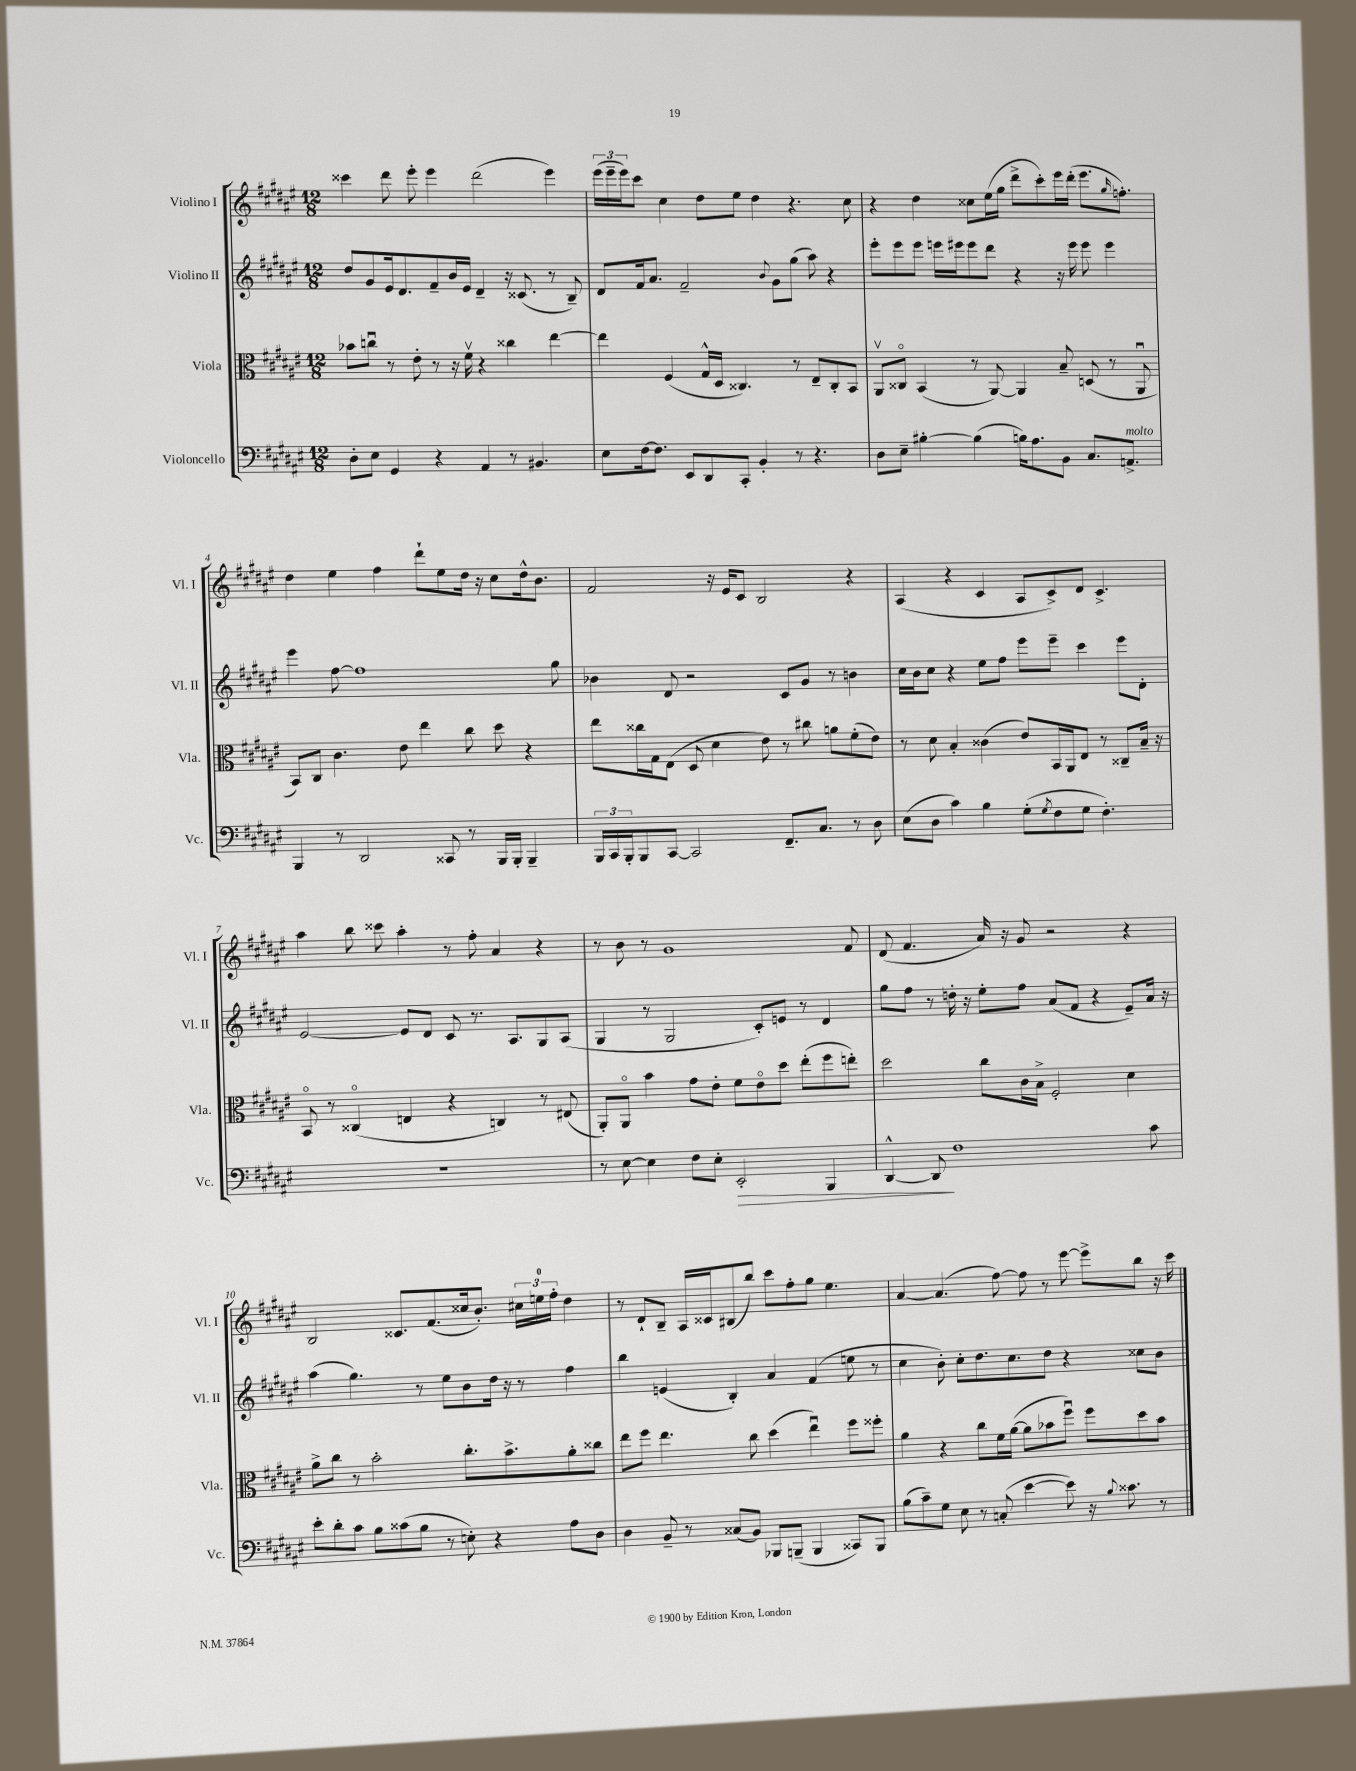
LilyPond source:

<<
\new StaffGroup <<
\new Staff = "s0" \with { instrumentName = "Violino I" shortInstrumentName = "Vl. I" } {
    \clef treble \key fis \major \numericTimeSignature \time 12/8
    cisis'''4 dis'''8 eis'''8-. eis'''4 dis'''2( eis'''4) |
    \tuplet 3/2 { eis'''16( eis'''16-- eis'''16) } cis'''8 cis''4 dis''8 eis''8 dis''4 r4. cis''8 |
    r4 dis''4 cisis''8 eis''16( gis''16 dis'''8-> cis'''8-.) eis'''16 dis'''16-.( eis'''8. \grace { gis''16 } f''8.-.) |
    dis''4 eis''4 fis''4 dis'''8-! eis''8 dis''16 r16 cis''8 dis''16-^ b'8. |
    fis'2 r16 eis'16 cis'8 b2 r4 |
    ais4( r4 cis'4 ais8 cis'8->) dis'8 cis'4.-> |
    ais''4 b''8 cisis'''8 ais''4-. r8 fis''8-. ais'4 r4 |
    r8 b'8 r8 gis'1 fis'8 |
    dis'8( fis'4. ais'16) r16 gis'8 r2 r4 |
    b2 cisis'8. fis'8.( cisis''16 b'8.-.) \tuplet 3/2 { cis''16 e''16-0 fis''16-. } dis''4 |
    r8 dis'8-! b8-- ais16 cisis'16 bis8( b''8) cis'''8 fis''8-. gis''8 eis''4. |
    ais'4~ ais'4.( fis''8~) fis''8 r8 eis'''8~ eis'''8-> b''8 r16 cis'''16 \bar "|." |
}
\new Staff = "s1" \with { instrumentName = "Violino II" shortInstrumentName = "Vl. II" } {
    \clef treble \key fis \major \numericTimeSignature \time 12/8
    dis''8 gis'8 eis'16 dis'8. fis'8-- b'16 eis'16 dis'4-- r16 cisis'8.( r8 b8--) |
    dis'8 fis'16 ais'8. fis'2-- \appoggiatura { b'8 } gis'8 gis''8( ais''8) r4 |
    eis'''8-. eis'''8 eis'''8 e'''16 eis'''16 eis'''8 dis'''8 r4 r16 eis'''16 eis'''8 eis'''4 |
    eis'''4 fis''8~ fis''1 gis''8 |
    bes'4 dis'8 r2 cis'8 gis'8 r8 b'4 |
    cis''16 b'16 cis''8 r4 eis''8 fis''8 eis'''8 eis'''8-- cis'''4 eis'''8 dis'8-. |
    eis'2~ eis'8 dis'8 cis'8 r8. ais8. gis8 ais8( |
    gis4 r8 gis2 cis'8-.) e'8 r8 dis'4 |
    gis''8 fis''8 r8 d''16-. r16 eis''8-. fis''8 ais'8( fis'8 r4 eis'8--) ais'16 r16 |
    ais''4( gis''4.) r8 eis''8 b'8 dis''16 r16 r8 fis''4 |
    b''4 e'4( b4-.) ais'4 fis'4( e''8 r8 |
    cis''4 b'8-.) cis''8-. dis''8. cis''8. dis''8 r4 cisis''8 b'8 \bar "|." |
}
\new Staff = "s2" \with { instrumentName = "Viola" shortInstrumentName = "Vla." } {
    \clef alto \key fis \major \numericTimeSignature \time 12/8
    bes'8 c''8\downbow r8 eis'8-. r8 r16 fis'16\upbow r4 cisis''4 eis''4~ |
    eis''4 fis4( gis16-^ dis16 cisis4.) r8 eis8-- cisis8-. b,8 |
    ais,8\upbow cisis8\flageolet b,4( r8 ais,8~) ais,4 b8-- d8( r8 ais,8\downbow |
    b,8) cis8 cis'4. eis'8 eis''4 cis''8 dis''8 r4 |
    eis''8 cisis''16 gis16 eis8( dis8 dis'4 eis'8) r8 cis''8 a'8 fis'8-.( eis'8) |
    r8 dis'8 b4-. cisis'4( eis'8) b,16 ais,16 eis8 r8 cisis8-- b16-- r16 |
    b,8\flageolet r8 cisis4\flageolet( e4 r4 c4) r8 eis8( |
    ais,8-.) ais,8\flageolet b'4 gis'8 eis'8-. fis'8 eis'8\flageolet dis''8 eis''8-.( fis''8 e''8-.) |
    dis''2 cis''8 cis'16 b16-> fis2-. dis'4 |
    ais'8-> cis''8 r8 b'2-. cis''8.-. b'8.-> ais'8-. cisis''8 |
    eis''8 fis''8 eis''4. cis''8 dis''4( eis''4\downbow) fis''8 fisis''8-. |
    ais'4 r4 cis''8 fis'16 ais'16~( ais'8 bes'8 fis''8\downbow) fis''8 dis''8 bes'8 \bar "|." |
}
\new Staff = "s3" \with { instrumentName = "Violoncello" shortInstrumentName = "Vc." } {
    \clef bass \key fis \major \numericTimeSignature \time 12/8
    dis8-. eis8 gis,4 r4 ais,4 r8 bis,4. |
    eis8 fis16~ fis8. eis,8 dis,8 cis,8-. b,4-. r8 r4. |
    dis8 eis8-- bis4~-. bis4( b16) ais8. b,8 cis8. a,8.->^\markup { \italic "molto" } |
    b,,4 r8 dis,2 cisis,8 r8 b,,16 b,,16-. b,,4-- |
    \tuplet 3/2 { b,,16 cis,16 b,,16-. } b,,8 cis,8~ cis,2 fis,8.-- cis8. r8 dis8 |
    eis8( dis8 cis'4) b4 gis8-.( \acciaccatura { gis8 } fis8 gis8 fis4.-.) |
    R1. |
    r8 eis8~ eis4 fis8 eis8-. eis,2-.\> b,,4 |
    dis,4~-^ dis,8\! fis1 cis'8 |
    eis'8-. dis'8-. cis'8 b8 cisis'8( b8 r8 e8-.) r4 ais8 dis8 |
    dis4 b,8-- r8 cisis8( b,8) bes,,8 b,,8--( b,,4 cisis,8) b,,8 |
    b8( cis'8--) gis8 eis8 r8 c8-.( eis'4~ eis'8) r16 \appoggiatura { b8 } cisis'8. r8 \bar "|." |
}
>>
>>
